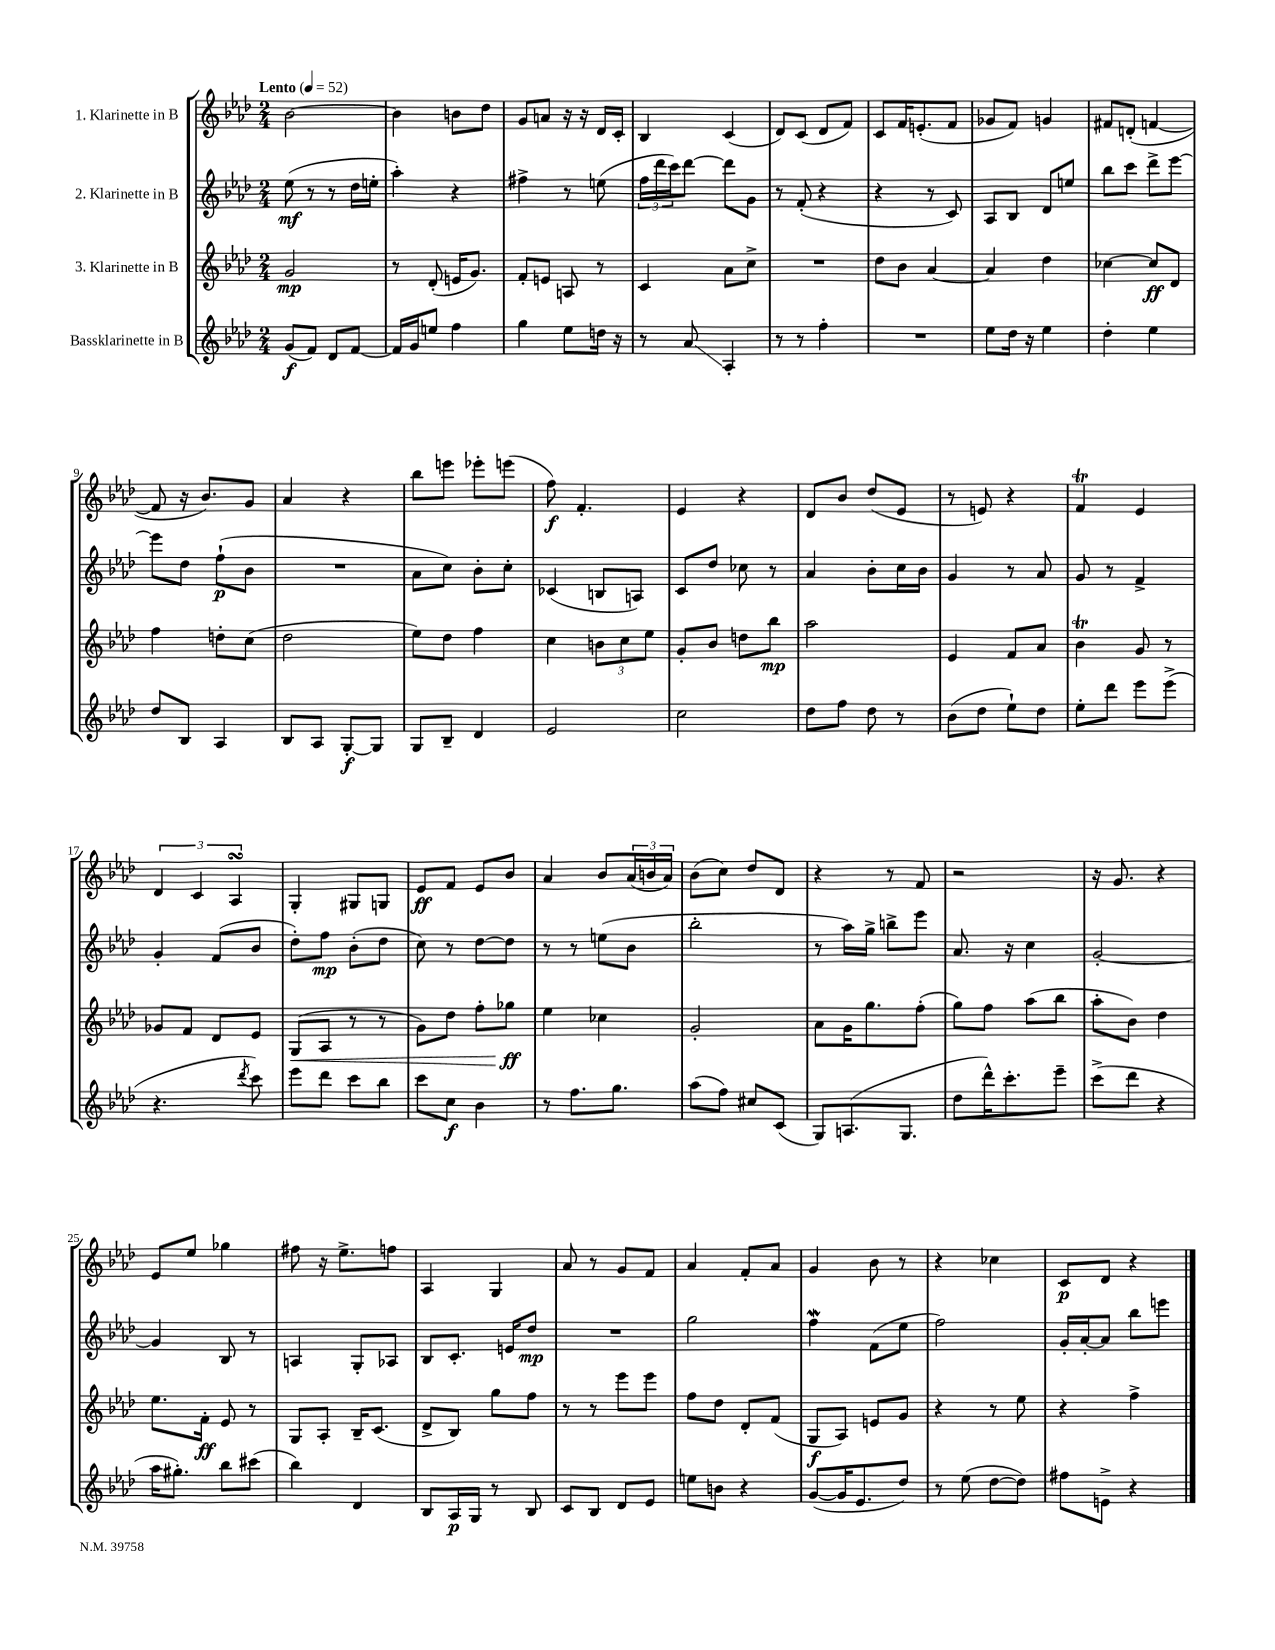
<<
\new StaffGroup <<
\new Staff = "s0" \with { instrumentName = "1. Klarinette in B" } {
    \clef treble \key aes \major \numericTimeSignature \time 2/4 \tempo "Lento" 4 = 52
    bes'2~ |
    bes'4 b'8 des''8 |
    g'8 a'8 r16 r16 des'16 c'16-. |
    bes4 c'4( |
    des'8) c'8( des'8 f'8) |
    c'8 f'16 e'8.-.( f'8 |
    ges'8 f'8) g'4 |
    fis'8 d'8-.( f'4~ |
    f'8 r16 bes'8.) g'8 |
    aes'4 r4 |
    bes''8 e'''8 ees'''8-. e'''8( |
    f''8\f) f'4.-. |
    ees'4 r4 |
    des'8 bes'8 des''8( ees'8 |
    r8 e'8) r4 |
    f'4\trill ees'4 |
    \tuplet 3/2 { des'4 c'4 aes4\turn } |
    g4-. gis8 g8 |
    ees'8\ff f'8 ees'8 bes'8 |
    aes'4 bes'8 \tuplet 3/2 { aes'16( b'16 aes'16) } |
    bes'8( c''8) des''8 des'8 |
    r4 r8 f'8 |
    r2 |
    r16 g'8. r4 |
    ees'8 ees''8 ges''4 |
    fis''8 r16 ees''8.-> f''8 |
    aes4 g4 |
    aes'8 r8 g'8 f'8 |
    aes'4 f'8-. aes'8 |
    g'4 bes'8 r8 |
    r4 ces''4 |
    c'8\p des'8 r4 \bar "|." |
}
\new Staff = "s1" \with { instrumentName = "2. Klarinette in B" } {
    \clef treble \key aes \major \numericTimeSignature \time 2/4
    ees''8\mf( r8 r8 des''16 e''16-. |
    aes''4-.) r4 |
    fis''4-> r8 e''8( |
    \tuplet 3/2 { f''16 des'''16 c'''16) } des'''8~ des'''8 g'8 |
    r8 f'8-.( r4 |
    r4 r8 c'8) |
    aes8 bes8 des'8 e''8 |
    bes''8 c'''8 des'''8-> ees'''8~ |
    ees'''8 des''8 f''8-!\p( bes'8 |
    R2 |
    aes'8 c''8) bes'8-. c''8-. |
    ces'4( b8 a8) |
    c'8 des''8 ces''8 r8 |
    aes'4 bes'8-. c''16 bes'16 |
    g'4 r8 aes'8 |
    g'8 r8 f'4-> |
    g'4-. f'8( bes'8 |
    des''8-.) f''8\mp bes'8-.( des''8 |
    c''8) r8 des''8~ des''8 |
    r8 r8 e''8( bes'8 |
    bes''2-. |
    r8 aes''16) g''16-> b''8-> ees'''8 |
    aes'8. r16 c''4 |
    g'2~-. |
    g'4 bes8 r8 |
    a4 g8-. aes8 |
    bes8 c'8.-. e'16 des''8\mp |
    R2 |
    g''2 |
    f''4\mordent f'8( ees''8 |
    f''2) |
    g'16-. aes'16~-. aes'8 bes''8 e'''8 \bar "|." |
}
\new Staff = "s2" \with { instrumentName = "3. Klarinette in B" } {
    \clef treble \key aes \major \numericTimeSignature \time 2/4
    g'2\mp |
    r8 des'8-.( e'16 g'8.) |
    f'8-. e'8 a8 r8 |
    c'4 aes'8 c''8-> |
    R2 |
    des''8 bes'8 aes'4~ |
    aes'4 des''4 |
    ces''4~ ces''8\ff des'8 |
    f''4 d''8-. c''8( |
    des''2 |
    ees''8) des''8 f''4 |
    c''4 \tuplet 3/2 { b'8 c''8 ees''8 } |
    g'8-. bes'8 d''8 bes''8\mp |
    aes''2 |
    ees'4 f'8 aes'8 |
    bes'4\trill g'8 r8 |
    ges'8 f'8 des'8 ees'8 |
    g8\<( aes8 r8 r8 |
    g'8) des''8 f''8-. ges''8\ff\! |
    ees''4 ces''4 |
    g'2-. |
    aes'8 g'16 g''8. f''8-.( |
    g''8) f''8 aes''8( bes''8 |
    aes''8-. bes'8) des''4 |
    ees''8. f'16-.\ff ees'8 r8 |
    g8 aes8-. bes16-- c'8.( |
    des'8-> bes8) g''8 f''8 |
    r8 r8 ees'''8 ees'''8 |
    f''8 des''8 des'8-. f'8( |
    g8\f aes8) e'8 g'8 |
    r4 r8 ees''8 |
    r4 f''4-> \bar "|." |
}
\new Staff = "s3" \with { instrumentName = "Bassklarinette in B" } {
    \clef treble \key aes \major \numericTimeSignature \time 2/4
    g'8\f( f'8) des'8 f'8~ |
    f'16 g'16 e''8 f''4 |
    g''4 ees''8 d''16 r16 |
    r8 aes'8\glissando aes4-. |
    r8 r8 f''4-. |
    R2 |
    ees''8 des''16 r16 ees''4 |
    des''4-. ees''4 |
    des''8 bes8 aes4 |
    bes8 aes8 g8~-.\f g8 |
    g8 bes8-- des'4 |
    ees'2 |
    c''2 |
    des''8 f''8 des''8 r8 |
    bes'8( des''8 ees''8-!) des''8 |
    ees''8-. des'''8 ees'''8 ees'''8->( |
    r4. \acciaccatura { des'''8 } c'''8) |
    ees'''8 des'''8 c'''8 bes''8 |
    c'''8 c''8\f bes'4 |
    r8 f''8. g''8. |
    aes''8( f''8) cis''8 c'8( |
    g8) a8.( g8. |
    des''8 des'''16-^) c'''8.-. ees'''8-- |
    c'''8->( des'''8 r4 |
    aes''16 gis''8.-.) bes''8 cis'''8( |
    bes''4) des'4 |
    bes8 aes16\p g16 r8 bes8 |
    c'8 bes8 des'8 ees'8 |
    e''8 b'8 r4 |
    g'8~( g'16 ees'8. des''8) |
    r8 ees''8( des''8~ des''8) |
    fis''8 e'8-> r4 \bar "|." |
}
>>
>>
